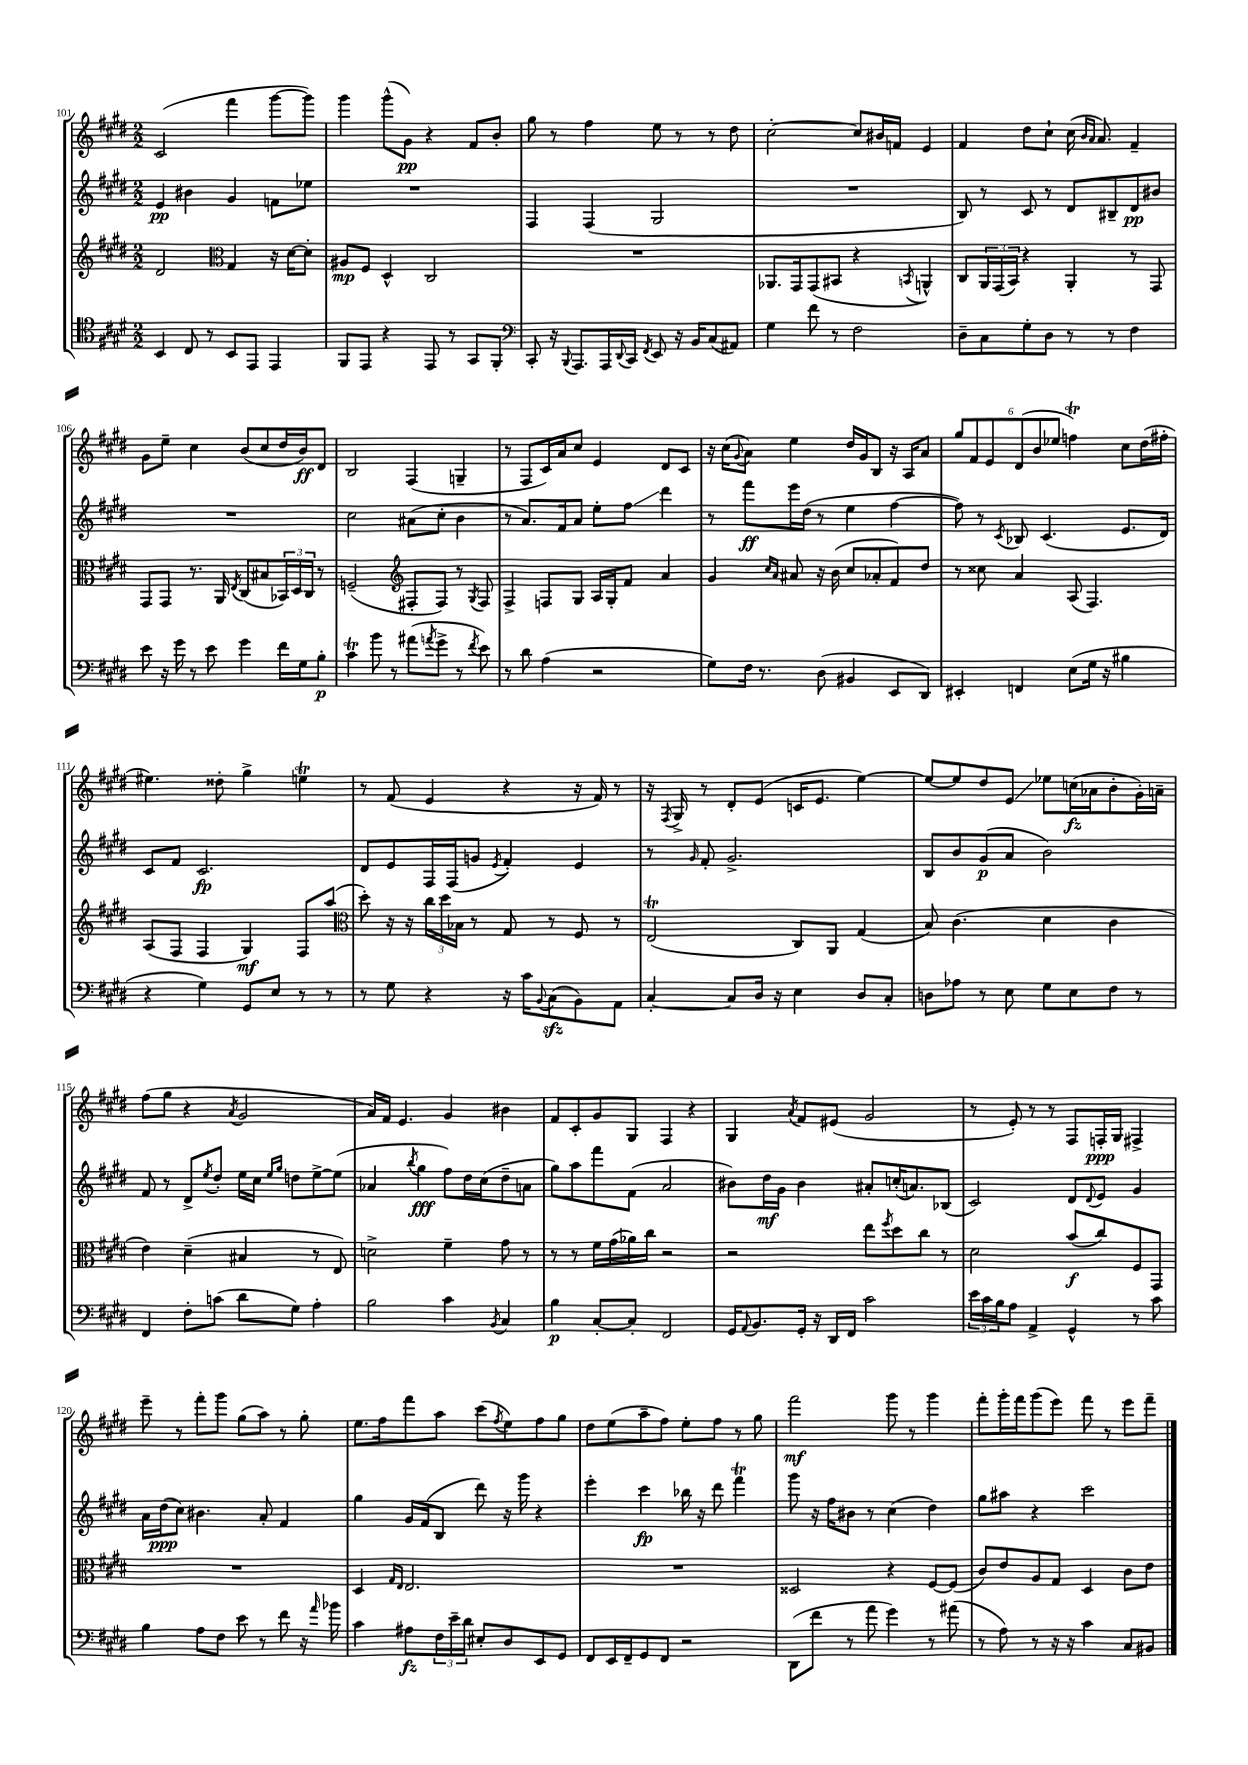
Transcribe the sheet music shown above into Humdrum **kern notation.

**kern	**kern	**kern	**kern
*staff4	*staff3	*staff2	*staff1
*clefC4	*clefG2	*clefG2	*clefG2
*k[f#c#g#d#]	*k[f#c#g#d#]	*k[f#c#g#d#]	*k[f#c#g#d#]
*M2/2	*M2/2	*M2/2	*M2/2
4BB/	2d#/	4e/	(2c#/
8C#/	.	4b#\	.
8r	.	.	.
*	*clefC3	*	*
8BB/L	4G#/	4g#/	4fff#\
8EE/J	.	.	.
4EE/	16r	8f\L	[8ggg#\L
.	[16d#\LK	.	.
.	8d#'\]J	8ee-\J	8ggg#\]J)
=	=	=	=
8FF#/L	8A#/L	1r	4ggg#\
8EE/J	8F#/J	.	.
4r	4D#^^/	.	(8ggg#^^\L
.	.	.	8g#\J)
8EE/	2C#/	.	4r
8r	.	.	.
8GG#/L	.	.	8f#/L
8FF#'/J	.	.	8b'/J
=	=	=	=
*clefF4	*	*	*
8CC#'/	1r	4F#/	8gg#\
16r	.	.	8r
8qqBBB/	.	.	.
8.AAA/L	.	.	.
.	.	(4F#/	4ff#\
16AAA/L	.	.	.
8qqDD#/	.	.	.
16CC#/JJ	.	.	.
8qFF#/	.	.	.
8EE/	.	2G#/	8ee\
16r	.	.	8r
16BB/LK	.	.	.
(8C#/	.	.	8r
8AA#/J)	.	.	8dd#\
=	=	=	=
4G#\	8.AA-/L	1r	[2cc#'\
.	16GG#/k	.	.
8f#\	(8GG#/	.	.
8r	8BB#/J	.	.
2F#\	4r	.	8cc#/]L
.	.	.	16b#/L
.	.	.	16f/JJ
.	8qBB/	.	.
.	4AA^^/)	.	4e/
=	=	=	=
8D#~\L	8C#/L	8B/)	4f#/
8C#\	24AA/L	8r	.
.	(24GG#/	.	.
.	24BB/JJ)	.	.
8G#'\	4r	8c#/	8dd#\L
8D#\J	.	8r	8cc#`\J
8r	4AA'/	8d#/L	(16cc#\
.	.	.	16qqb/LL
.	.	.	16qqa/JJ
.	.	.	8.a/)
8r	.	8B#~/	.
4F#\	8r	8d#/	4f#~/
.	8GG#/	8b#/J	.
=	=	=	=
8e\	8GG#/L	1r	8g#\L
16r	8GG#/J	.	8ee~\J
16g#\	.	.	.
8r	8.r	.	4cc#\
8e\	.	.	.
.	16AA/	.	.
.	8qE/	.	.
4g#\	(8C#/L	.	(8b/L
.	8B#/	.	8cc#/
16f#\LL	24BB-/L)	.	16dd#/L
.	24D#/	.	.
16G#\J	.	.	16b/J)
.	24C#/JJ	.	.
8B'\J	8r	.	8d#/J
=	=	=	=
4c#\	(2F~/	2cc#\	2B/
8b\	.	.	.
8r	.	.	.
*	*clefG2	*	*
(8a#\L	8F#'/L	(8a#\L	(4F#/
8qa/	.	.	.
8g#^\J	8F#/J)	8cc#'\J	.
8r	8r	4b\	4G~/
8qf#/	8qG#/	.	.
8e\)	8F#/	.	.
=	=	=	=
8r	4F#^/	8r	8r
8d#\	.	8.a/L)	8F#/L
(4A\	8F/L	.	16c#/L)
.	.	16f#/k	16a/J
.	8G#/J	8a/J	8cc#/J
2r	16A/LL	8ee'\L	4e/
.	16G#'/J	.	.
.	8f#/J	8ff#\J	.
.	4a/	4ddd#\	8d#/L
.	.	.	8c#/J
=	=	=	=
8G#\L)	4g#/	8r	16r
.	.	.	(16cc#\LK
.	.	.	8qqg#/
16F#\Jk	.	8fff#\L	8a\J)
8.r	.	.	.
.	16qqcc#/LL	.	.
.	16qqa/JJ	.	.
.	8a#/	16eee\L	4ee\
.	.	(16dd#\JJ	.
(8D#\	16r	8r	.
.	(16b\	.	.
4BB#/	8cc#/L	4ee\	16dd#/LL
.	.	.	16g#/J
.	8a-'/	.	8B/J
8EE/L	8f#/)	[4ff#\	16r
.	.	.	16A/LK
8DD#/J)	8dd#/J	.	8a/J
=	=	=	=
4EE#'/	8r	8ff#\])	12gg#/L
.	.	.	12f#/
.	8cc##\	8r	.
.	.	.	12e/
.	.	8qc#/	.
4FF/	4a/	8B-/	(12d#/
.	.	.	12b/
.	.	(4.c#/	.
.	.	.	12ee-/J
(8E\L	(8A/	.	4ff\)
16G#\Jk	4.F#/)	.	.
16r	.	.	.
4B#\	.	8.e/L	8cc#\L
.	.	.	(16dd#\L
.	.	16d#/Jk)	16ff#'\JJ
=	=	=	=
4r	(8A/L	8c#/L	4.ee#\)
.	8F#/J	8f#/J	.
4G#\)	4F#/	2.c#/	.
.	.	.	8dd##'\
8GG#/L	4G#/)	.	4gg#^\
8E/J	.	.	.
8r	8F#/L	.	4ee\
8r	(8aa/J	.	.
=	=	=	=
*	*clefC3	*	*
8r	8dd#'\)	8d#/L	8r
8G#\	16r	8e/	(8f#/
.	16r	.	.
4r	24cc#\LL	16F#/L	4e/
.	24dd#\	.	.
.	.	(16F#/J	.
.	24B-\JJ	.	.
.	8r	8g/J	.
.	.	8qe/	.
16r	8G#/	4f#'/)	4r
16c#\LK	.	.	.
8qqBB/	.	.	.
(8C#\	8r	.	.
8BB\)	8F#/	4e/	16r
.	.	.	16f#/)
8AA\J	8r	.	8r
=	=	=	=
[4C#'/	(2E/	8r	16r
.	.	.	8qF#/
.	.	.	16G#^/
.	.	16qqg#/	.
.	.	8f#'/	8r
8C#/]L	.	2.g#^/	8d#'/L
16D#/Jk	.	.	(8e/J
16r	.	.	.
4E\	8C#/L)	.	16c/LK
.	.	.	8.e/J
.	8AA/J	.	.
8D#/L	(4G#/	.	[4ee\)
8C#'/J	.	.	.
=	=	=	=
8D\L	8B/)	8B/L	8ee/_L
8A-\J	(4.c#\	8b/	8ee/]
8r	.	(8g#/	8dd#/
8E\	.	8a/J	8e/J
8G#\L	4d#\	2b\)	8ee-\L
8E\	.	.	(16cc\L
.	.	.	16a-\J
8F#\J	4c#\	.	8b'\
8r	.	.	16g#'\L)
.	.	.	16a~\JJ
=	=	=	=
4FF#/	4e\)	8f#/	(8ff#\L
.	.	8r	8gg#\J
8F#'\L	(4d#~\	8d#^/L	4r
.	.	8qee/	.
(8c\J	.	8dd#'/J	.
.	.	.	8qa/
8d#\L	4B#/	16ee\LL	2g#/
.	.	16cc#\JJ	.
.	.	16qqee/LL	.
.	.	16qqgg#/JJ	.
8G#\J)	.	8dd\L	.
4A'\	8r	[8ee^\	.
.	8E/)	(8ee\]J	.
=	=	=	=
2B\	2d^\	4a-/	16a/LL)
.	.	.	16f#/JJ
.	.	.	4.e/
.	.	8qbb/	.
.	.	4gg#\	.
4c#\	4f#~\	8ff#\L)	4g#/
.	.	16dd#\L	.
.	.	(16cc#\J	.
8qBB/	.	.	.
4C#/	8g#\	8dd#~\	4b#\
.	8r	8a\J	.
=	=	=	=
4B\	8r	8gg#\L)	8f#/L
.	8r	8aa\	8c#'/
[8C#'/L	16f#\LL	8fff#\	8g#/
.	(16g#\	.	.
8C#'/]J	16a-\)	(8f#\J	8G#/J
.	16cc#\JJ	.	.
2FF#/	2r	2a/	4F#/
.	.	.	4r
=	=	=	=
16GG#/LK	2r	8b#\L)	4G#/
8qqAA/	.	.	.
8.BB/	.	.	.
.	.	16dd#\L	.
.	.	16g#\JJ	.
.	.	.	8qa/
16GG#'/Jk	.	4b#\	8f#/L
16r	.	.	.
16DD#/LL	.	.	(8e#/J
16FF#/JJ	.	.	.
2c#\	8ee\L	8a#'/L	2g#/
.	8qff#/	.	.
.	8dd#\	(16cc'/K	.
.	.	8.a/)	.
.	8cc#\J	.	.
.	8r	(8B-/J	.
=	=	=	=
24e\LL	2d#\	2c#/)	8r
24c#\	.	.	.
24B\J	.	.	.
8A\J	.	.	8e'/)
4AA^/	.	.	8r
.	.	.	8r
4GG#^^/	(8b/L	8d#/L	8F#/L
.	.	8qqd#/	.
.	8cc#/)	8e/J	16F'/L
.	.	.	16G#/JJ
8r	8F#/	4g#/	4F#^/
8c#\	8GG#/J	.	.
=	=	=	=
4B\	1r	16a\LL	8eee~\
.	.	(16dd#\J	.
.	.	8cc#\J)	8r
8A\L	.	4.b#\	8fff#'\L
8F#\J	.	.	8ggg#\J
8e\	.	.	(8gg#\L
8r	.	8a'/	8aa\J)
8f#\	.	4f#/	8r
16r	.	.	8gg#'\
16qqa/	.	.	.
16b-\	.	.	.
=	=	=	=
4c#\	4D#/	4gg#\	8.ee\L
.	.	.	16ff#\k
.	16qqG#/LL	.	.
.	16qqE/JJ	.	.
8A#\L	2.E/	16g#/LL	8fff#\
.	.	(16f#/J	.
24F#\L	.	8B/J	8aa\J
24e~\	.	.	.
24d#\JJ	.	.	.
8E#'/L	.	8ddd#\)	(8ccc#\L
.	.	.	8qff#/
8D#/	.	16r	8ee\)
.	.	16ggg#\	.
8EE/	.	4r	8ff#\
8GG#/J	.	.	8gg#\J
=	=	=	=
8FF#/L	1r	4eee'\	8dd#\L
16EE/L	.	.	(8ee\
16FF#~/J	.	.	.
8GG#/	.	4ccc#\	8aa~\
8FF#/J	.	.	8ff#\J)
2r	.	16bb-\	8ee'\L
.	.	16r	.
.	.	8ddd#\	8ff#\J
.	.	4fff#\	8r
.	.	.	8gg#\
=	=	=	=
(8DD#\L	2D##/	8ggg#\	2fff#\
8f#\J	.	16r	.
.	.	16ff#\LK	.
8r	.	8b#\J	.
8a\	.	8r	.
4g#\)	4r	(4cc#\	8ggg#\
.	.	.	8r
8r	[8F#/L	4dd#\)	4ggg#\
(8a#\	(8F#/]J	.	.
=	=	=	=
8r	8c#/L)	8gg#\L	8fff#'\L
8A\)	8e/	8aa#\J	16ggg#'\L
.	.	.	16fff#\J
8r	8A/	4r	(8ggg#\
16r	8G#/J	.	8eee\J)
16r	.	.	.
4c#\	4D#/	2ccc#\	8fff#\
.	.	.	8r
8C#/L	8c#\L	.	8eee\L
8BB#/J	8e\J	.	8fff#~\J
==	==	==	==
*-	*-	*-	*-
